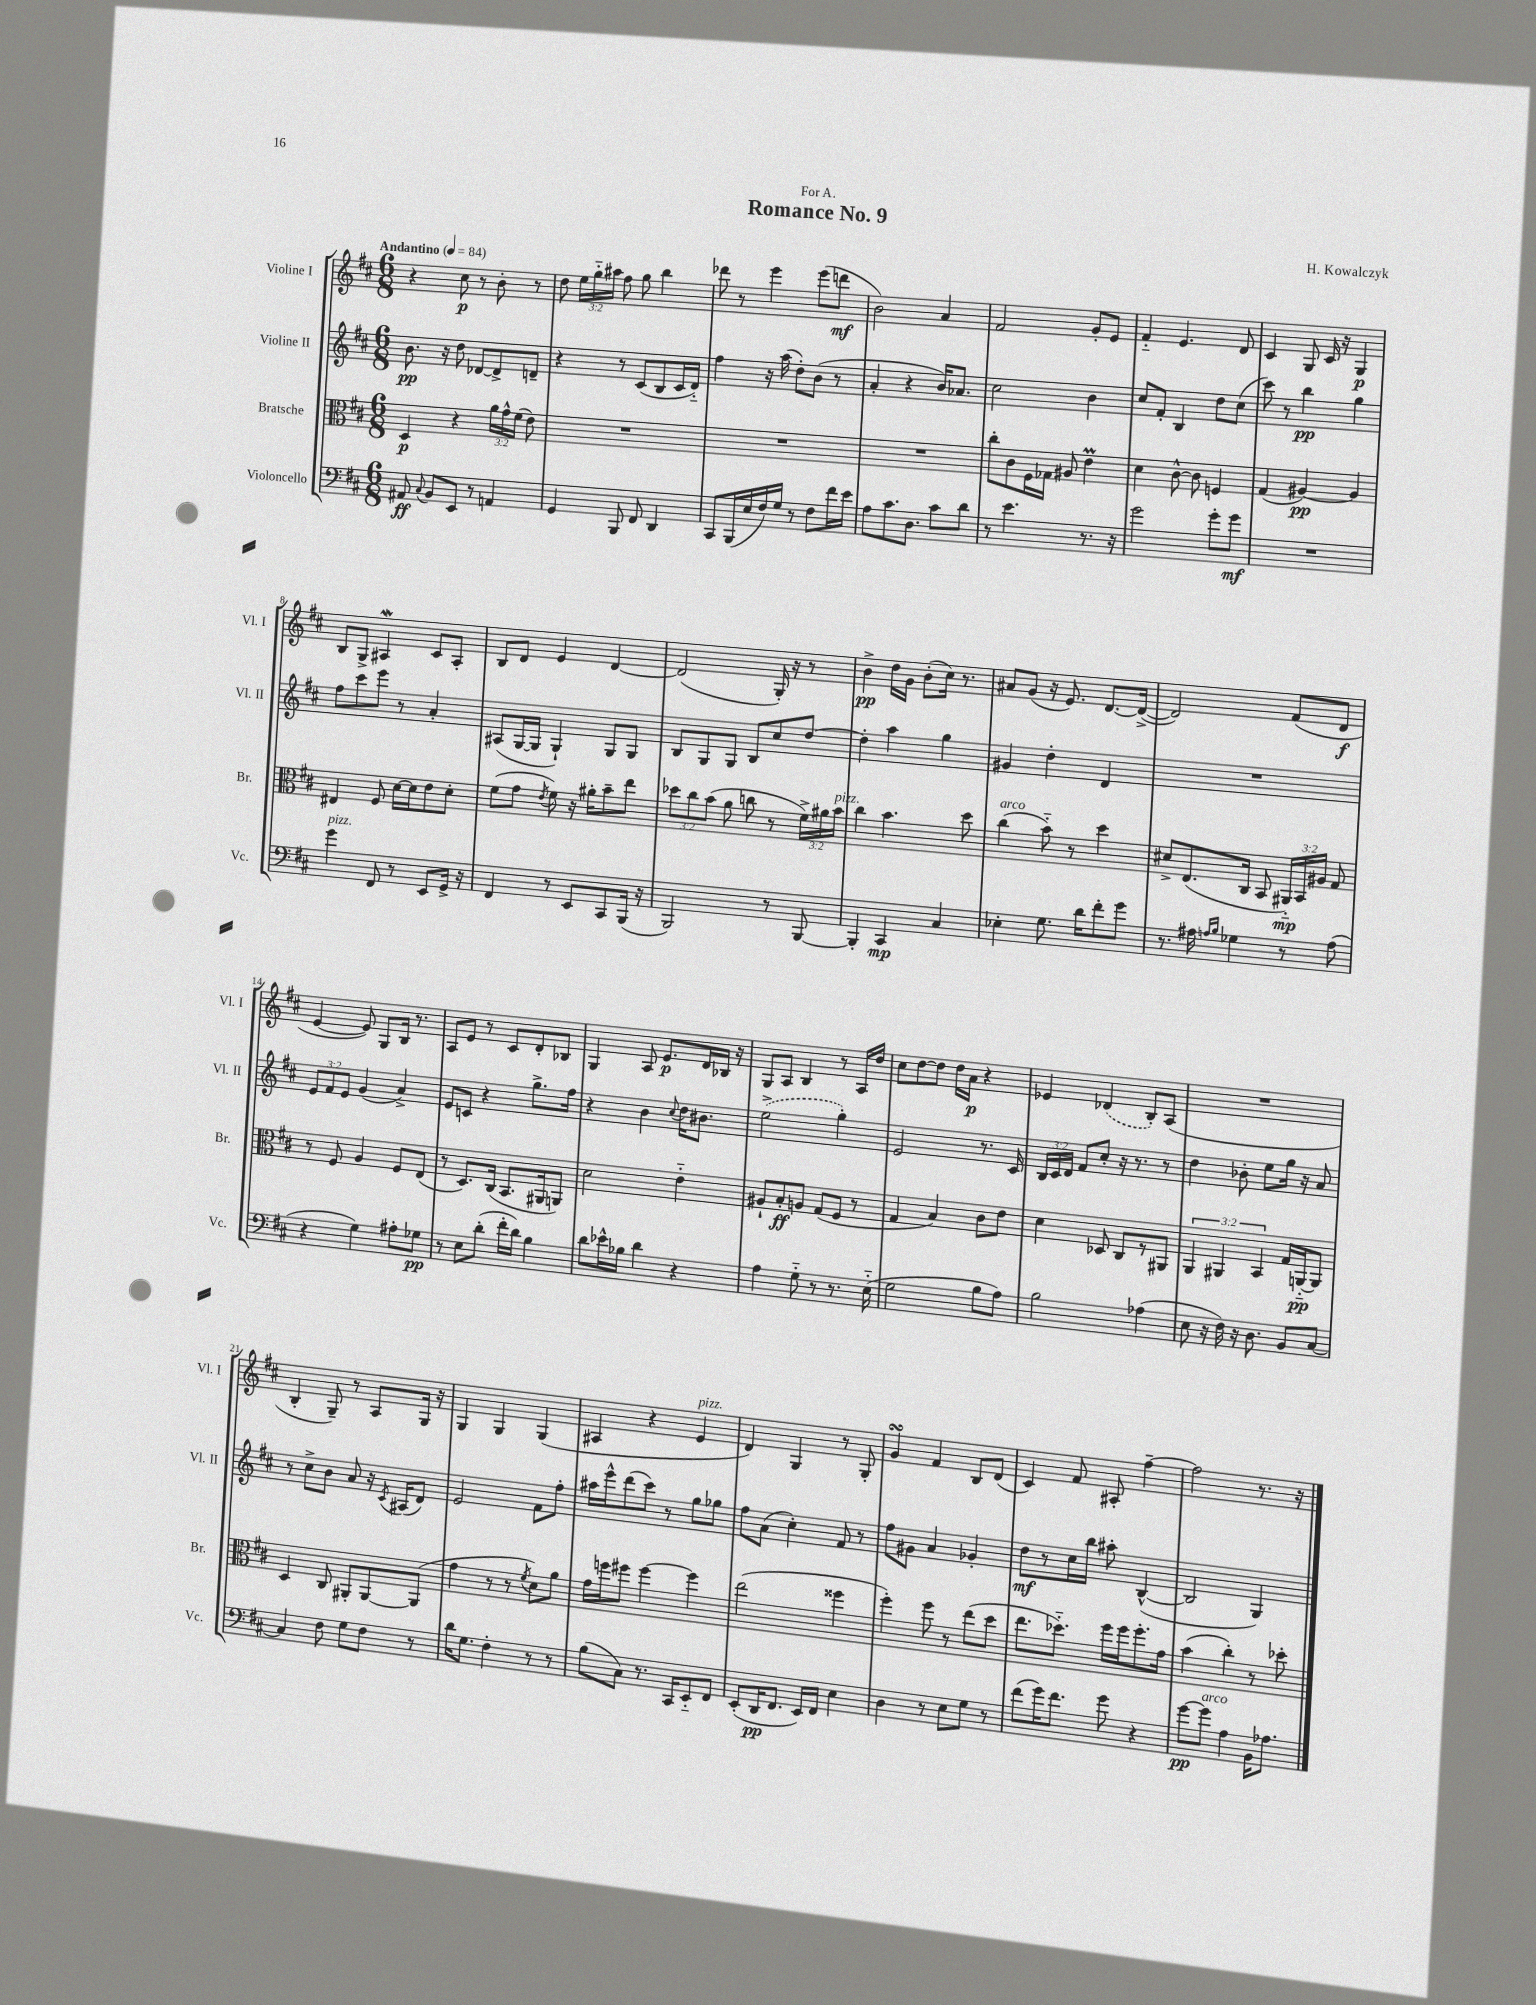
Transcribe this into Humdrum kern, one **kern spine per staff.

**kern	**dynam	**kern	**dynam	**kern	**dynam	**kern	**dynam
*part4	*part4	*part3	*part3	*part2	*part2	*part1	*part1
*staff4	*staff4	*staff3	*staff3	*staff2	*staff2	*staff1	*staff1
*I"Violoncello	*	*I"Bratsche	*	*I"Violine II	*	*I"Violine I	*
*I'Vc.	*	*I'Br.	*	*I'Vl. II	*	*I'Vl. I	*
*clefF4	*	*clefC3	*	*clefG2	*	*clefG2	*
*k[f#c#]	*	*k[f#c#]	*	*k[f#c#]	*	*k[f#c#]	*
*M6/8	*	*M6/8	*	*M6/8	*	*M6/8	*
*MM84	*	*MM84	*	*MM84	*	*MM84	*
=1	=1	=1	=1	=1	=1	=1	=1
!	!	!	!	!	!	!LO:TX:a:B:t=Andantino	!
8AA#X/	ff	4D/	p	8.b\	pp	4r	.
8qqC#/	.	.	.	.	.	.	.
8BB/L	.	.	.	.	.	.	.
.	.	.	.	16r	.	.	.
8EE/J	.	4r	.	8dd\	.	8cc#\	p
8r	.	.	.	[8d-X/L	.	8r	.
4AAn/	.	24a\LL	.	8d-^/]	.	8b'\	.
.	.	24g^^\	.	.	.	.	.
.	.	(24f#\JJ	.	.	.	.	.
.	.	8e\)	.	8dn~/J	.	8r	.
=2	=2	=2	=2	=2	=2	=2	=2
4GG/	.	2.r	.	4r	.	8dd\	.
.	.	.	.	.	.	24ee\LL	.
.	.	.	.	.	.	24gg\	.
.	.	.	.	.	.	24aa#X\JJ	.
8BBB/	.	.	.	8r	.	8ff#\	.
8FF#/	.	.	.	(8c#/L	.	8gg\	.
4DD/	.	.	.	8B/	.	4bb\	.
.	.	.	.	16c#/L	.	.	.
.	.	.	.	16d/JJ)	.	.	.
=3	=3	=3	=3	=3	=3	=3	=3
8CC#/L	.	2.r	.	4ff#\	.	8ddd-X\	.
(16BBB/L	.	.	.	.	.	8r	.
16E/	.	.	.	.	.	.	.
16F#/)	.	.	.	16r	.	4eee\	.
16G/JJ	.	.	.	(16aa\	.	.	.
8r	.	.	.	8dd'\L)	.	.	.
8F#\L	.	.	.	(8b\J	.	(8eee\L	.
16f#\L	.	.	.	8r	.	8dddn\J	mf
16e\JJ	.	.	.	.	.	.	.
=4	=4	=4	=4	=4	=4	=4	=4
8A\L	.	2.r	.	4a'/	.	2b\)	.
8.c#\	.	.	.	.	.	.	.
.	.	.	.	4r	.	.	.
8.D\J	.	.	.	.	.	.	.
8c#\L	.	.	.	16b/KL)	.	4a/	.
.	.	.	.	8.a-X/J	.	.	.
8d\J	.	.	.	.	.	.	.
=5	=5	=5	=5	=5	=5	=5	=5
8r	.	8cc#'\L	.	2cc#\	.	2f#/	.
4.e\	.	8c#\	.	.	.	.	.
.	.	16F#\L	.	.	.	.	.
.	.	16G-X\JJ	.	.	.	.	.
.	.	8A#X/	.	.	.	.	.
8.r	.	4eM\	.	4b\	.	8g'/L	.
.	.	.	.	.	.	8e/J	.
16r	.	.	.	.	.	.	.
=6	=6	=6	=6	=6	=6	=6	=6
2g\	.	4d\	.	8cc#/L	.	4f#/	.
.	.	.	.	8f#'/J	.	.	.
.	.	[8c#^^\	.	4B/	.	4.e/	.
.	.	8c#\]	.	.	.	.	.
8g'\L	.	4Fn/	.	8dd\L	.	.	.
8g\J	mf	.	.	(8cc#\J	.	8d/	.
=7	=7	=7	=7	=7	=7	=7	=7
2.r	.	(4G/	.	8ccc#\)	.	4c#/	.
.	.	.	.	8r	.	.	.
.	.	[4A#X/)	pp	4bb\	pp	8G/	.
.	.	.	.	.	.	16c#/	.
.	.	.	.	.	.	16r	.
.	.	4A#/]	.	4gg\	.	4G/	p
!!LO:LB:g=z
=8	=8	=8	=8	=8	=8	=8	=8
!LO:TX:a:i:t=pizz.	!	!	!	!	!	!	!
4g\	.	4E#X/	.	8ff#\L	.	8B/L	.
.	.	.	.	8ccc#\	.	8G^/J	.
8FF#/	.	8F#/	.	8eee\J	.	4A#XW/	.
8r	.	[16d\LL	.	8r	.	.	.
.	.	16d\J]	.	.	.	.	.
8EE/L	.	8e\	.	4a'/	.	8c#/L	.
16GG^/Jk	.	8d'\J	.	.	.	8A#'/J	.
16r	.	.	.	.	.	.	.
=9	=9	=9	=9	=9	=9	=9	=9
4FF#/	.	(8f#\L	.	(8A#X/L	.	8B/L	.
.	.	8g\J	.	[16G/L	.	8d/J	.
.	.	.	.	16G/JJ]	.	.	.
.	.	8qe/	.	.	.	.	.
8r	.	8f#\)	.	4G`/)	.	4e/	.
8EE/L	.	16r	.	.	.	.	.
.	.	16a#X'\KL	.	.	.	.	.
8CC#/	.	8b~\	.	8G/L	.	[4d/	.
(16BBB/Jk	.	8ee\J	.	8G/J	.	.	.
16r	.	.	.	.	.	.	.
=10	=10	=10	=10	=10	=10	=10	=10
2BBB/)	.	12dd-X\L	.	8B/L	.	(2d/]	.
.	.	12cc#\	.	.	.	.	.
.	.	.	.	8G/	.	.	.
.	.	(12b\J	.	.	.	.	.
.	.	8a\	.	8G/J	.	.	.
.	.	8ccn\	.	8B/L	.	.	.
8r	.	8r	.	8cc#/	.	16G'/)	.
.	.	.	.	.	.	16r	.
[8BBB/	.	24f#^\LL)	.	[8dd/J	.	8r	.
.	.	24a#X\	.	.	.	.	.
!	!	!LO:TX:a:i:t=pizz.	!	!	!	!	!
.	.	24b\JJ	.	.	.	.	.
=11	=11	=11	=11	=11	=11	=11	=11
4BBB'/]	.	4cc#\	.	4dd'\]	.	4b^\	pp
4CC#/	mp	4.b\	.	4aa\	.	16dd\LL	.
.	.	.	.	.	.	16g\JJ	.
.	.	.	.	.	.	(8b'\L	.
4C#/	.	.	.	4gg\	.	16cc#\Jk)	.
.	.	.	.	.	.	8.r	.
.	.	8dd\	.	.	.	.	.
=12	=12	=12	=12	=12	=12	=12	=12
!	!	!LO:TX:a:i:t=arco	!	!	!	!	!
4E-X'\	.	(4cc#\	.	4g#X/	.	8a#X/L	.
.	.	.	.	.	.	(8g/J	.
8.G\	.	8b\)	.	4dd'\	.	16r	.
.	.	.	.	.	.	8.e/)	.
.	.	8r	.	.	.	.	.
16d\KL	.	.	.	.	.	.	.
8f#'\	.	4dd\	.	4d/	.	[8.d/L	.
8g\J	.	.	.	.	.	.	.
.	.	.	.	.	.	(16d^/Jk_	.
=13	=13	=13	=13	=13	=13	=13	=13
8.r	.	8d#X^/L	.	2.r	.	2d/])	.
.	.	(8.E/	.	.	.	.	.
16A#X\	.	.	.	.	.	.	.
16qqAn/LL	.	.	.	.	.	.	.
16qqB/JJ	.	.	.	.	.	.	.
4G-X\	.	.	.	.	.	.	.
.	.	16C#/Jk	.	.	.	.	.
.	.	8BB/	.	.	.	.	.
8r	.	24AA#X/LL)	mp	.	.	(8f#/L	.
.	.	24BB/	.	.	.	.	.
.	.	24A#X/JJ	.	.	.	.	.
(8A\	.	8G/	.	.	.	8d/J	f
!!LO:LB:g=z
=14	=14	=14	=14	=14	=14	=14	=14
4r	.	8r	.	12e/L	.	[4e/	.
.	.	.	.	12f#/	.	.	.
.	.	8F#/	.	.	.	.	.
.	.	.	.	12e/J	.	.	.
4G\)	.	4A/	.	(4g/	.	8e/])	.
.	.	.	.	.	.	8G/L	.
8A#X'\L	.	8F#/L	.	4a^/)	.	16B/Jk	.
.	.	.	.	.	.	8.r	.
8G-X\J	pp	(8E/J	.	.	.	.	.
=15	=15	=15	=15	=15	=15	=15	=15
8r	.	8r	.	8e/L	.	8A/L	.
8E\L	.	8.D/L)	.	8cn/J	.	8e/J	.
(8d'\J	.	.	.	4r	.	8r	.
.	.	(16C#/Jk	.	.	.	.	.
16f#'\LL	.	8.BB/L	.	.	.	8c#/L	.
16d\JJ)	.	.	.	.	.	.	.
4B\	.	.	.	8.gg^\L	.	8d'/	.
.	.	16AA#X/k	.	.	.	.	.
.	.	8AAn/J)	.	.	.	8B-X/J	.
.	.	.	.	16ff#\Jk	.	.	.
=16	=16	=16	=16	=16	=16	=16	=16
8d\L	.	2d\	.	4r	.	4G/	.
16e-X^^\L	.	.	.	.	.	.	.
16B-X\JJ	.	.	.	.	.	.	.
4d\	.	.	.	4b\	.	8A/	.
.	.	.	.	.	.	8.e/L	p
.	.	.	.	8qqcc#/	.	.	.
4r	.	4e\	.	16dd\KL	.	.	.
.	.	.	.	8.b#X\J	.	16d/L	.
.	.	.	.	.	.	16B-X/JJ	.
.	.	.	.	.	.	16r	.
=17	=17	=17	=17	=17	=17	=17	=17
4A\	.	8A#X`/L	.	(2ee^\	.	8G/L	.
.	.	8B'/	ff	.	.	8A/J	.
8G\	.	8An/J	.	.	.	4B/	.
8r	.	(8G/L	.	.	.	.	.
8.r	.	8F#/J	.	4gg'\)	.	8r	.
.	.	8r	.	.	.	16A/LL	.
(16E\	.	.	.	.	.	16dd/JJ	.
=18	=18	=18	=18	=18	=18	=18	=18
2G\	.	4G/	.	2e/	.	8cc#\L	.
.	.	.	.	.	.	[8dd\	.
.	.	4B/)	.	.	.	8dd\J]	.
.	.	.	.	.	.	16dd\LL	.
.	.	.	.	.	.	16a\JJ	p
8B\L	.	8c#\L	.	8.r	.	4r	.
8A\J)	.	8e\J	.	.	.	.	.
.	.	.	.	16c#/	.	.	.
=19	=19	=19	=19	=19	=19	=19	=19
2B\	.	4d\	.	24B/LL	.	4e-X/	.
.	.	.	.	24c#/	.	.	.
.	.	.	.	24d/JJ	.	.	.
.	.	.	.	8f#/L	.	.	.
.	.	8D-X/	.	8cc#'/J	.	(4d-X/	.
.	.	8C#/L	.	16r	.	.	.
.	.	.	.	8.r	.	.	.
(4A-X\	.	8r	.	.	.	8B'/L)	.
.	.	8AA#X/J	.	8r	.	(8A/J	.
=20	=20	=20	=20	=20	=20	=20	=20
8E\	.	6AA/	.	4dd\	.	2.r	.
16r	.	.	.	.	.	.	.
.	.	6AA#X/	.	.	.	.	.
16F#\)	.	.	.	.	.	.	.
16r	.	.	.	8b-X'\	.	.	.
8.D\	.	.	.	.	.	.	.
.	.	6BB/	.	.	.	.	.
.	.	.	.	8ee\L	.	.	.
8BB/L	.	16G/LL	.	16gg\Jk	.	.	.
.	.	[16AAn/J	pp	16r	.	.	.
[8C#/J	.	8AA/J]	.	8a/	.	.	.
!!LO:LB:g=z
=21	=21	=21	=21	=21	=21	=21	=21
4C#/]	.	4D/	.	8r	.	4B'/	.
.	.	.	.	8cc#^\L	.	.	.
8F#\	.	8C#/	.	8b\J	.	8G~/)	.
8G\L	.	8AA#X'/L	.	8a/	.	8r	.
8F#\J	.	[8AA#/	.	16r	.	8A/L	.
.	.	.	.	8qc#/	.	.	.
.	.	.	.	(16A#X/KL	.	.	.
8r	.	(8AA#/J]	.	8d/J)	.	16G/Jk	.
.	.	.	.	.	.	16r	.
=22	=22	=22	=22	=22	=22	=22	=22
16d\KL	.	4g\	.	2e/	.	4G/	.
8.G\J	.	.	.	.	.	.	.
4F#'\	.	8r	.	.	.	4G/	.
.	.	8r	.	.	.	.	.
.	.	8qf#/	.	.	.	.	.
8r	.	8d\L)	.	8f#\L	.	(4G/	.
8r	.	8a\J	.	8ff#'\J	.	.	.
=23	=23	=23	=23	=23	=23	=23	=23
(8B\L	.	16g\LL	.	16aa#X\LL	.	4A#X/	.
.	.	16ffn\J	.	16eee^^\J	.	.	.
8C#\J)	.	8ff#X\J	.	(8ddd\	.	.	.
8.r	.	[4ff#\	.	8ccc#\J)	.	4r	.
.	.	.	.	8r	.	.	.
16CC#/KL	.	.	.	.	.	.	.
!	!	!	!	!	!	!LO:TX:a:i:t=pizz.	!
8EE/	.	4ff#\]	.	8gg\L	.	4e/	.
8FF#/J	.	.	.	8gg-X\J	.	.	.
=24	=24	=24	=24	=24	=24	=24	=24
(8EE'/L	.	(2ee\	.	8ff#\L	.	4d/)	.
16DD/K	pp	.	.	(8a\J	.	.	.
8.FF#/J	.	.	.	.	.	.	.
.	.	.	.	4cc#'\)	.	4G/	.
16EE/LL)	.	.	.	.	.	.	.
16FF#/JJ	.	.	.	.	.	.	.
4E\	.	4ff##X\	.	8f#/	.	8r	.
.	.	.	.	8r	.	8G'/	.
=25	=25	=25	=25	=25	=25	=25	=25
4D\	.	4ff#'\)	.	8ff#\L	.	4gsSSs/	.
.	.	.	.	8g#X\J	.	.	.
8r	.	8ff#\	.	4a/	.	4f#/	.
8E\L	.	8r	.	.	.	.	.
8G\J	.	(8ee\L	.	4g-X'/	.	8B/L	.
8r	.	8dd\J	.	.	.	(8d/J	.
=26	=26	=26	=26	=26	=26	=26	=26
(8f#\L	.	8.ee\L	.	8dd\L	mf	4c#/)	.
16g\K)	.	.	.	8r	.	.	.
8.f#\J	.	8.dd-X\J)	.	.	.	.	.
.	.	.	.	16cc#\L	.	8f#/	.
.	.	.	.	16bb\JJ	.	.	.
8g\	.	16ff#\LL	.	8aa#X'\	.	8A#X'/	.
.	.	16ff#\J	.	.	.	.	.
4r	.	8.ff#'\	.	([4B^^/	.	[4ff#~\	.
.	.	16g\Jk	.	.	.	.	.
=27	=27	=27	=27	=27	=27	=27	=27
[8g\L	pp	(4b\	.	2B/]	.	2ff#\]	.
!LO:TX:a:i:t=arco	!	!	!	!	!	!	!
8g\J]	.	.	.	.	.	.	.
4A\	.	4cc#'\)	.	.	.	.	.
16BB\KL	.	8r	.	4G/)	.	8.r	.
8.A-X\J	.	.	.	.	.	.	.
.	.	8dd-X'\	.	.	.	.	.
.	.	.	.	.	.	16r	.
==	==	==	==	==	==	==	==
*-	*-	*-	*-	*-	*-	*-	*-
